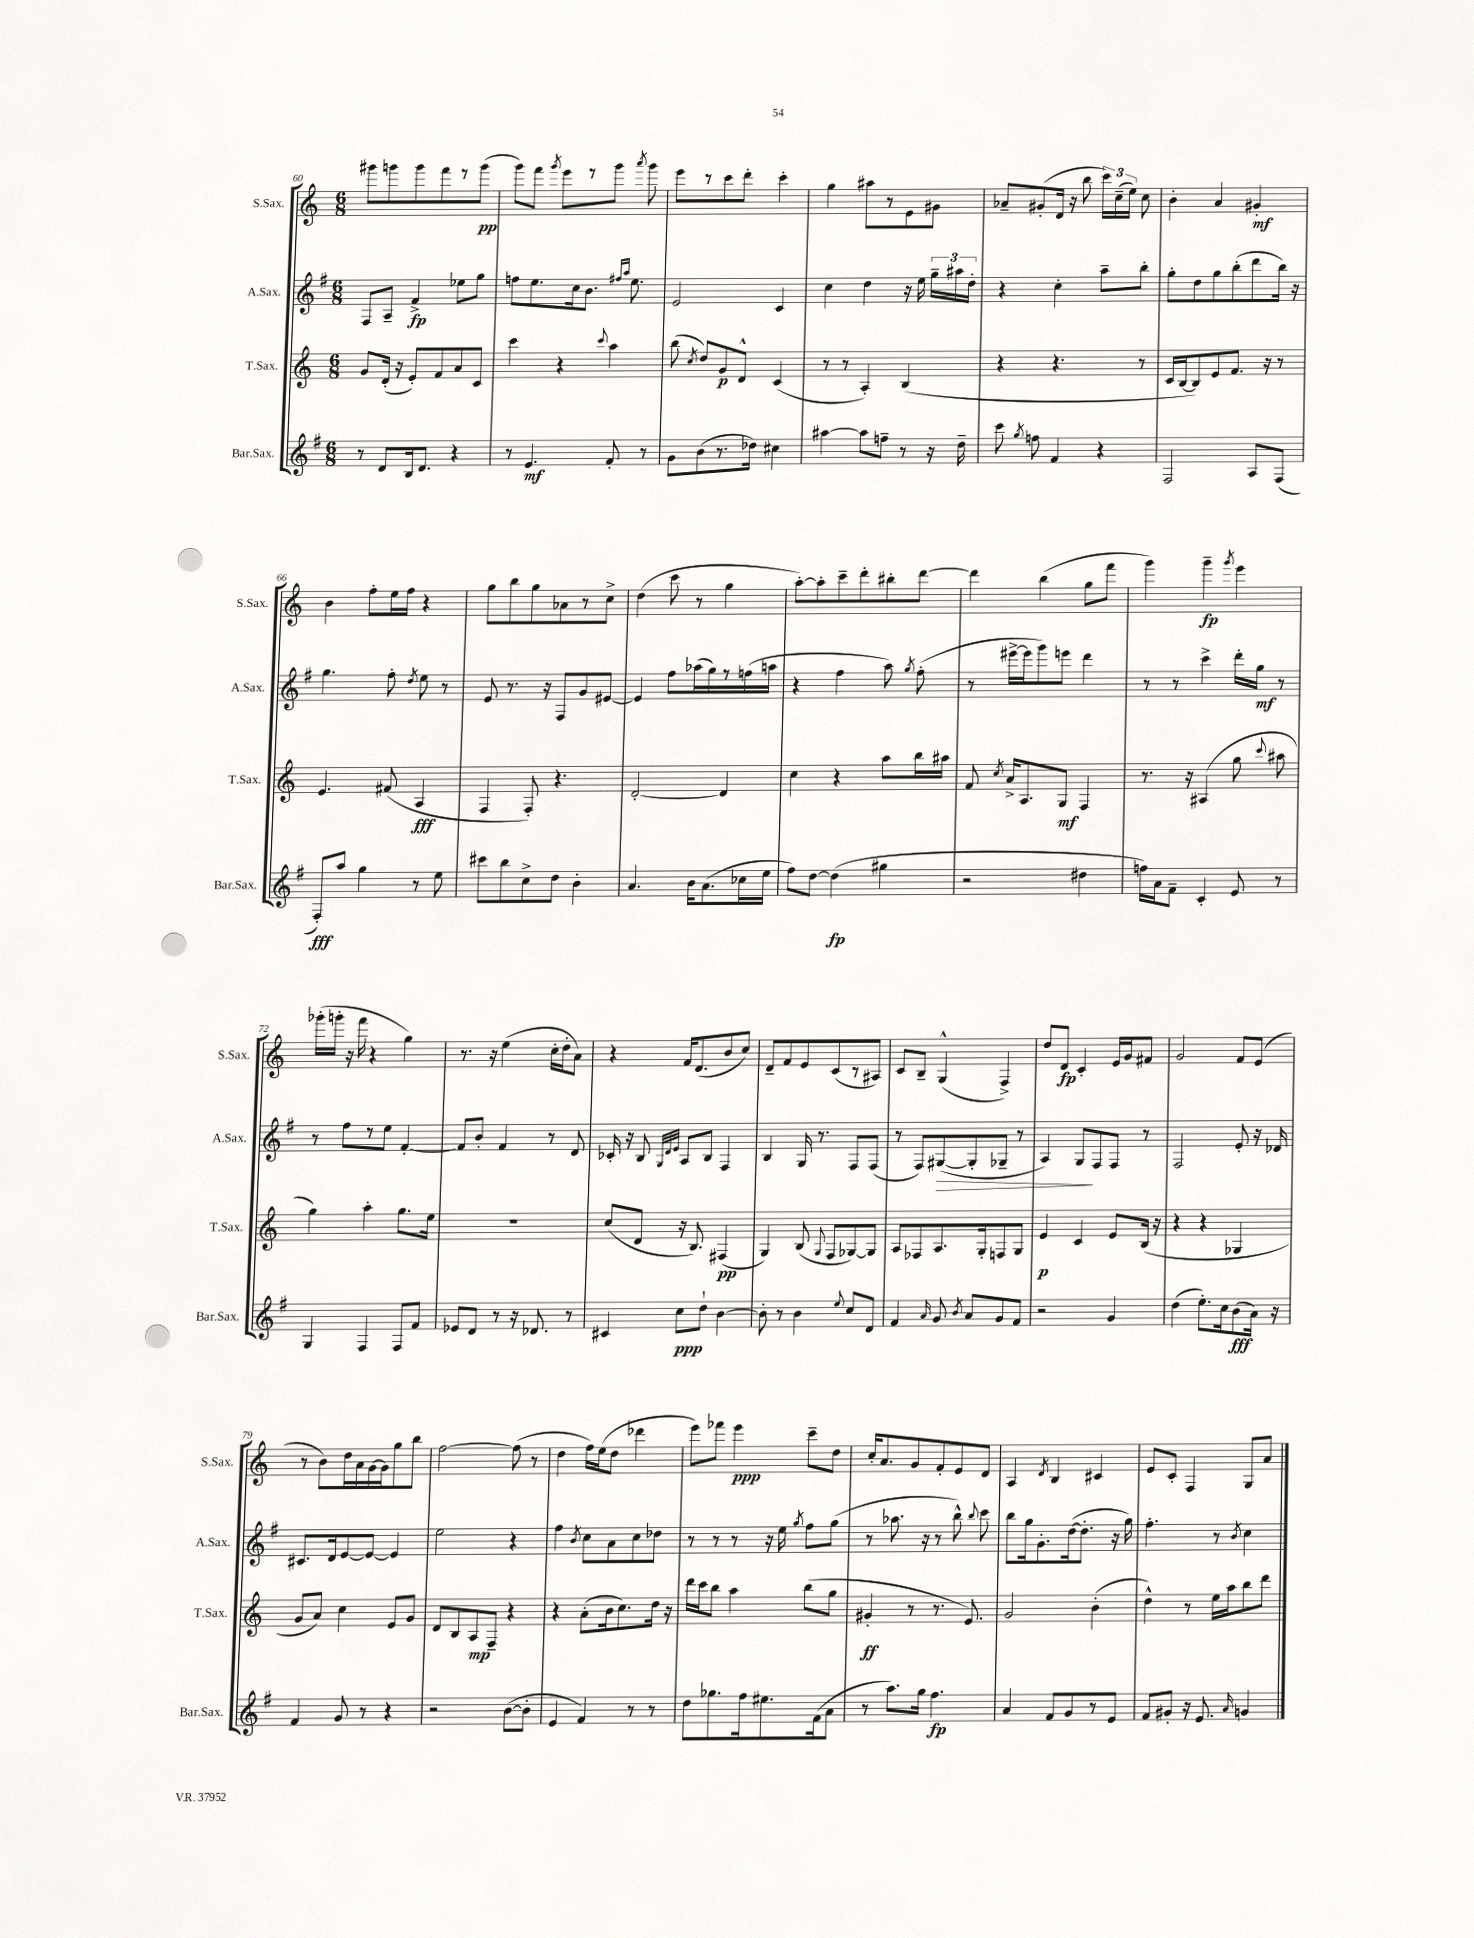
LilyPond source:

<<
\new StaffGroup <<
\new Staff = "s0" \with { instrumentName = "S.Sax." shortInstrumentName = "S.Sax." } {
    \clef treble \key c \major \numericTimeSignature \time 6/8
    \autoBeamOff gis'''8[ g'''8 g'''8 f'''8 r8 g'''8]\pp( |
    g'''8[) f'''8] \acciaccatura { g'''8 } e'''8[ r8 g'''8] \acciaccatura { a'''8 } g'''8 |
    e'''8[ r8 c'''8 d'''8]-. c'''4-. |
    g''4 ais''8[ r8 e'8 gis'8] |
    aes'8[-- gis'8-.( d'16] r16 b''8 \tuplet 3/2 { c'''16[) c''16--( e''16]) } c''8 |
    b'4-. a'4 gis'4-.\mf |
    b'4 f''8[-. e''16 f''16] r4 |
    g''8[ b''8 g''8 aes'8 r8 c''8]-> |
    d''4( c'''8 r8 g''4 |
    a''8[~-.) a''8-. c'''8-- d'''8-. bis''8-. d'''8]~ |
    d'''4 b''4( g''8[ f'''8] |
    g'''4) g'''4--\fp \acciaccatura { g'''8 } e'''4 |
    ges'''16[-.( g'''16]-. r16 f'''16 r4 g''4) |
    r8. r16 e''4( c''16[-. d''16-. a'8]) |
    r4 f'16[ d'8.( b'8 c''8]) |
    d'8[-- f'8 e'8 c'8( r8 ais8]) |
    c'8[ b8]-- g4-^( f4->) |
    d''8[ d'8]\fp c'4-. e'16[ g'16 fis'8] |
    g'2 f'8[ e'8]( |
    r8 b'8[) d''16 a'16 g'16~ g'16 g''8 b''8] |
    f''2~ f''8( r8 |
    d''4 f''16[) e''16( d''8] des'''4 |
    e'''8[) fes'''8] e'''4\ppp c'''8[-- d''8] |
    c''16[-. a'8. g'8 f'8-. e'8 d'8] |
    a4 \acciaccatura { d'8 } b4 cis'4 |
    e'8[ c'8]-. f4 g8[ a'8] \bar "|." |
}
\new Staff = "s1" \with { instrumentName = "A.Sax." shortInstrumentName = "A.Sax." } {
    \clef treble \key g \major \numericTimeSignature \time 6/8
    \autoBeamOff fis8[ a8]-- fis'4->\fp ees''8[ g''8] |
    f''8[ e''8. c''16 b'8.] \grace { fis''16[ a''16] } e''8. |
    e'2 c'4 |
    c''4 d''4 r16 e''16 \tuplet 3/2 { g''16[-- ais''16 d''16]-. } |
    r4 c''4-. a''8[-- b''8]-. |
    g''8[-. d''8 g''8 b''8-.( d'''8 b''16]) r16 |
    g''4. fis''8-. \acciaccatura { d''8 } e''8 r8 |
    e'8 r8. r16 fis8[ g'8 eis'8]~ |
    eis'4 fis''8[ aes''16( g''16) r8 f''16( a''16] |
    r4 fis''4 a''8) \acciaccatura { g''8 } fis''8-.( |
    r8 eis'''16[~-> eis'''16 g'''8) e'''8] d'''4 |
    r8 r8 c'''4-> d'''16[-. g''16]\mf r8 |
    r8 fis''8[ r8 e''8] fis'4~-. |
    fis'8[ b'8]-. fis'4 r8 d'8 |
    ces'16-. r16 b8 \grace { g32[ d'32 e'32] } a8[ b8] fis4 |
    b4 g16 r8. fis8[ fis8]( |
    r8 fis8[) gis8~\>( gis8-. ges8]-- r8 |
    a4) g8[\! fis8 fis8] r8 |
    fis2 e'8-. r16 des'16 |
    cis'8.[ d'16 e'8~ e'8]~ e'4 |
    e''2 r4 |
    fis''4 \acciaccatura { b'8 } c''8[ a'8 c''8 des''8] |
    r8 r8 r8 r16 e''16 \acciaccatura { g''8 } fis''8[ g''8]( |
    r8 aes''8. r16 r8 b''8-^) \appoggiatura { b''8 } c'''8 |
    b''8[ g''16 g'8.-. d''16~( d''8.]-. r16 g''16) |
    fis''4.-. r8 \acciaccatura { b'8 } c''4 \bar "|." |
}
\new Staff = "s2" \with { instrumentName = "T.Sax." shortInstrumentName = "T.Sax." } {
    \clef treble \key c \major \numericTimeSignature \time 6/8
    \autoBeamOff g'8[ d'16]-.( r16 e'8[-.) f'8 a'8 c'8] |
    c'''4 r4 \appoggiatura { c'''8 } a''4 |
    b''8( \acciaccatura { c''8 } d''8[) g'8\p d'8]-^ c'4( |
    r8 r8 a4-.) b4( |
    r4 r4. r8 |
    c'16[ b16~ b8) e'8 f'8.] r16 r8 |
    e'4. fis'8( a4\fff |
    f4 f8-.) r4. |
    d'2~-. d'4 |
    c''4 r4 a''8[ b''16 ais''16] |
    f'8 \acciaccatura { c''8 } a'16[-> a8. g8]\mf f4 |
    r8. r16 ais4( g''8 \appoggiatura { c'''8 } ais''8 |
    g''4) a''4-. g''8.[ e''16] |
    R2. |
    c''8[( d'8] r16 b8.) fis4\pp( |
    g4) b8( \appoggiatura { g8 } f8[ ges8~) ges8] |
    a8[ fes8 a8. g16-. f8 g8] |
    e'4\p c'4 e'8[ b16]( r16 |
    r4 r4 ges4 |
    g'8[ a'8]) c''4 e'8[ g'8] |
    d'8[ b8 a8\mp f8]-- r4 |
    r4 a'8[-.( b'16 c''8.) d''16] r16 |
    d'''16[ c'''16 b''8] a''4 b''8[( g''8] |
    gis'4-.\ff r8 r8. e'8.) |
    g'2 b'4-.( |
    d''4-^) r8 e''16[ a''16 b''8 d'''8] \bar "|." |
}
\new Staff = "s3" \with { instrumentName = "Bar.Sax." shortInstrumentName = "Bar.Sax." } {
    \clef treble \key g \major \numericTimeSignature \time 6/8
    \autoBeamOff r8 d'8[ b16 d'8.] r4 |
    r8 e'4.\mf fis'8-. r8 |
    g'8[ b'8( r8. des''16]) cis''4 |
    ais''4~ ais''8[ f''8]-- r8 r16 d''16-- |
    c'''8 \acciaccatura { g''8 } f''8 fis'4 r4 |
    fis2 a8[ fis8]( |
    fis8[-.\fff) a''8] g''4 r8 e''8 |
    cis'''8[ b''8 c''8-> d''8] b'4-. |
    a'4. b'16[ a'8.( ces''16 e''16] |
    fis''8[) d''8]~ d''4\fp( gis''4 |
    r2 dis''4 |
    f''16[) a'16 fis'8]-- c'4-. e'8 r8 |
    g4 fis4 fis8[ fis'8] |
    ees'8[ d'8] r8 r16 des'8. r8 |
    cis'4 c''8[\ppp d''8]-! b'4~ |
    b'8-. r8 b'4 \appoggiatura { e''8 } c''8[ d'8] |
    fis'4 \grace { a'16 } g'8 \acciaccatura { b'8 } a'8[ g'8 fis'8] |
    r2 g'4 |
    d''4( e''8.[-.) c''16 b'8\fff( a'16]) r16 |
    fis'4 g'8 r8 r4 |
    r2 b'8[~( b'8]-. |
    e'4 fis'4) r8 r8 |
    d''8[ ges''8. fis''16 eis''8. fis'16( a'8] |
    r8 a''8.[) g''16] fis''4.\fp |
    a'4 fis'8[ g'8 r8 e'8] |
    fis'8[ gis'8]-. r16 e'8. \grace { a'16 } g'4 \bar "|." |
}
>>
>>
\layout { \context { \Score currentBarNumber = #60 } }
